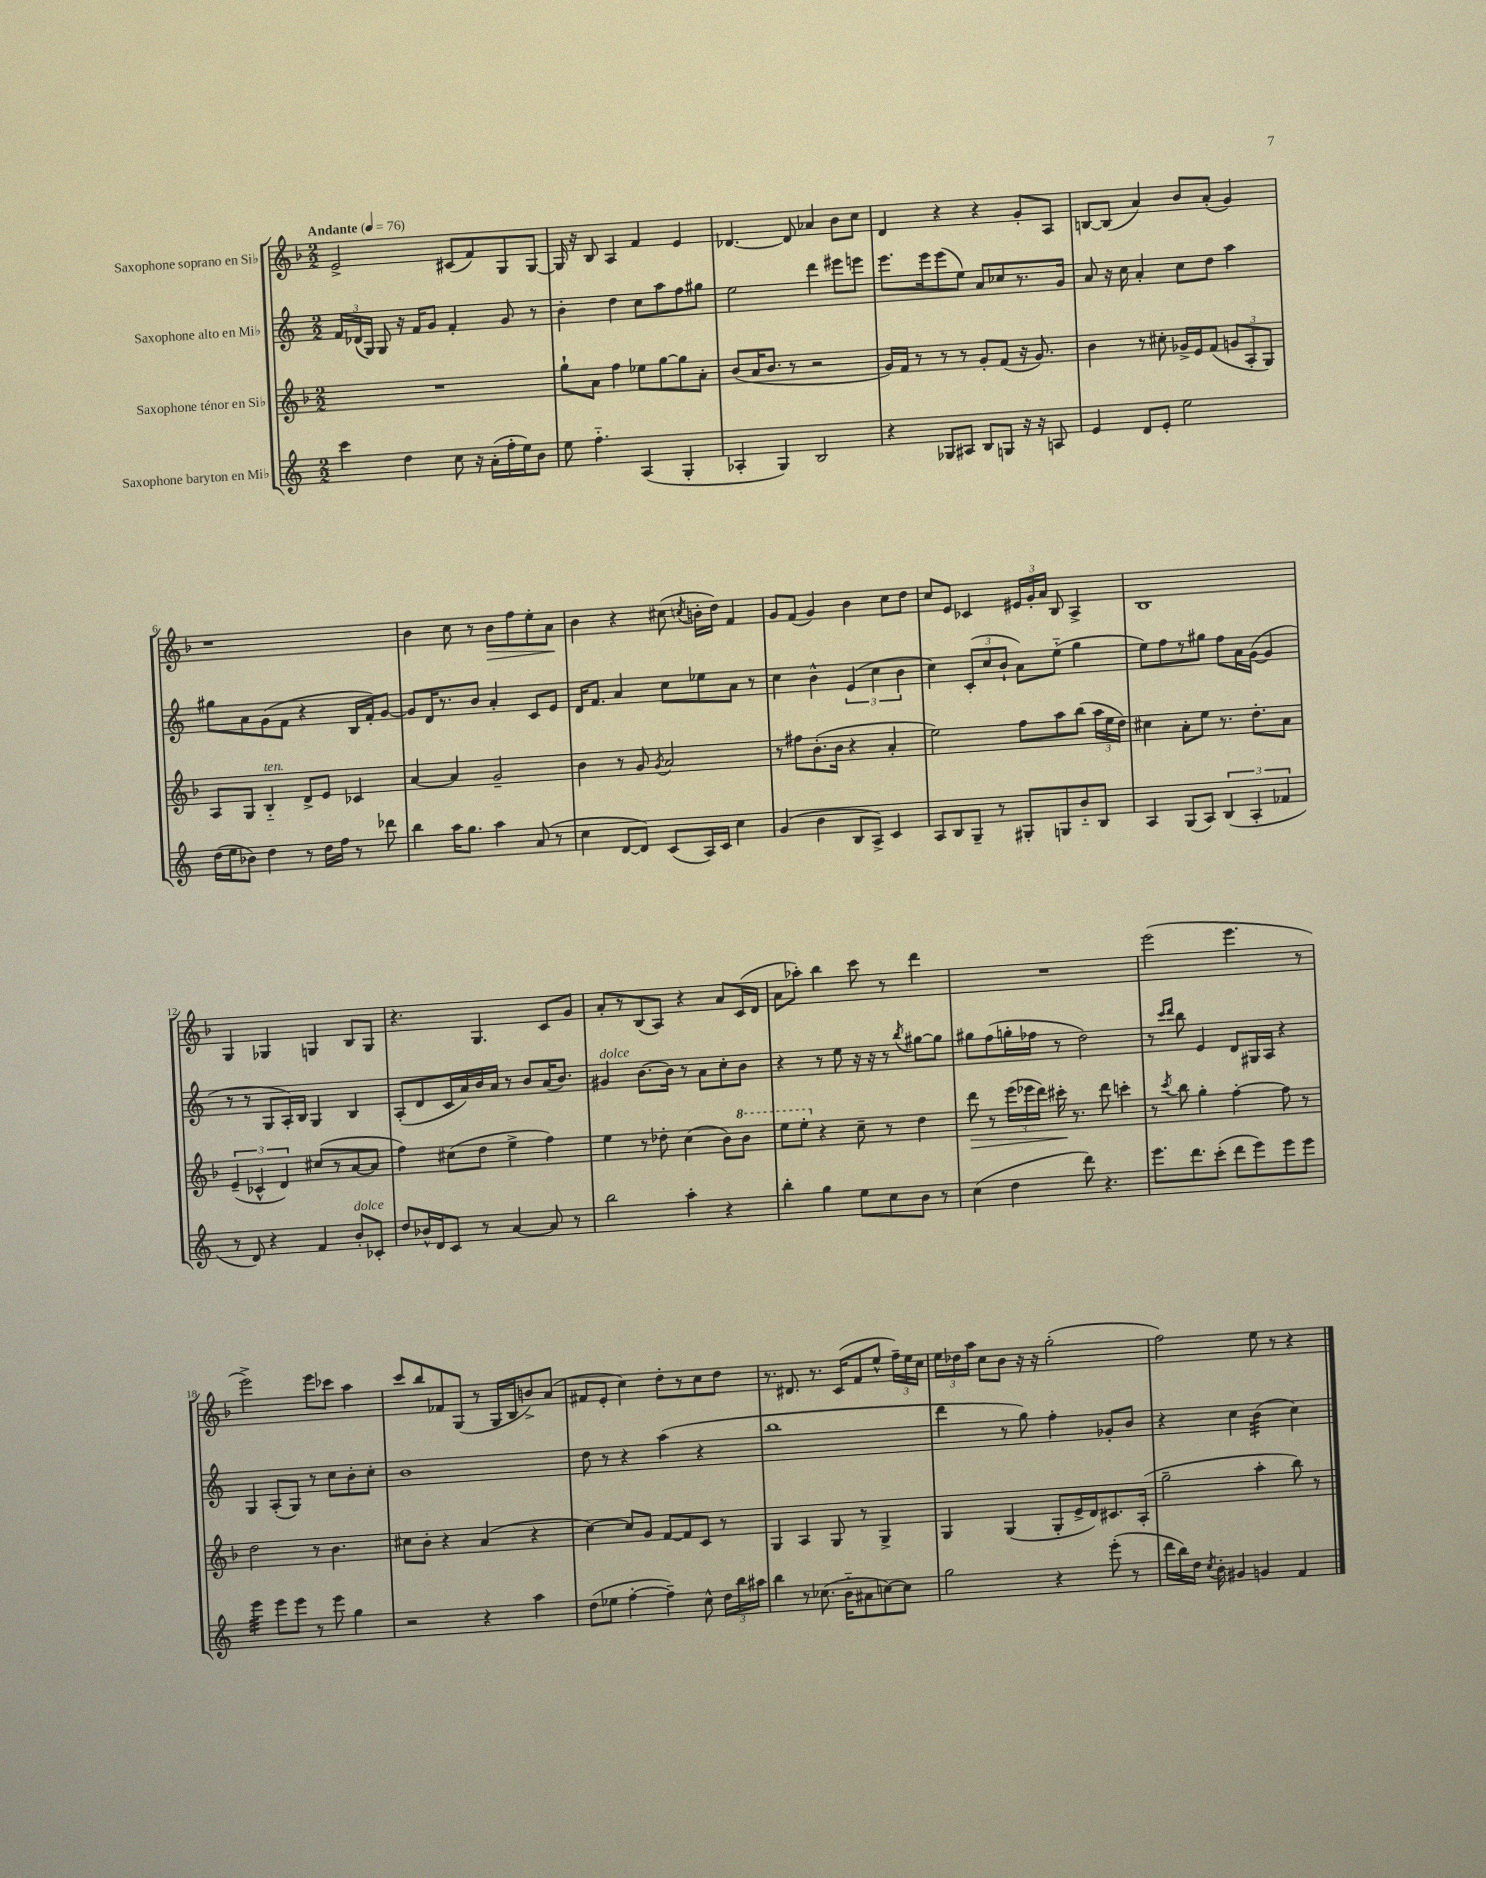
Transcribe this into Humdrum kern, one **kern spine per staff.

**kern	**kern	**kern	**kern
*staff4	*staff3	*staff2	*staff1
*clefG2	*clefG2	*clefG2	*clefG2
*k[]	*k[b-]	*k[]	*k[b-]
*M2/2	*M2/2	*M2/2	*M2/2
*MM76	*MM76	*MM76	*MM76
4ccc\	1r	24f/LL	2e^/
.	.	(24d-/	.
.	.	24G/JJ)	.
.	.	8G/	.
4dd\	.	16r	.
.	.	16f/LK	.
.	.	8g/J	.
8cc\	.	4f'/	(8c#/L
16r	.	.	8f/)
(16a'\LL	.	.	.
16ff'\	.	8g/	8G/
16ee\J)	.	.	.
8b\J	.	8r	[8G/J
=	=	=	=
8ee\	8gg`\L	4b'\	16G/]
.	.	.	16r
4.ff'~\	8a\J	.	8B-/
.	4ff\	4dd\	4A/
(4A/	8ee-\L	8cc\L	4f/
.	[8gg\	8aa\	.
4G'/	8gg\]	8ff\	4e/
.	8a'\J	8gg#\J	.
=	=	=	=
4A-'/	(8b-/L	2ee\	[4.d-/
.	16a/K	.	.
.	8.b-/J	.	.
4G/)	.	.	.
.	8r	.	8d-/]
2B/	2r	4ddd\	4a-/
.	.	8eee#\L	8b-\L
.	.	8eee\J	8cc\J
=	=	=	=
4r	16g/LL)	8.eee\L	4d/
.	16f/JJ	.	.
.	8r	.	.
.	.	16eee\k	.
8G-/L	8r	(8eee\	4r
8A#/J	8r	8ee\J)	.
8B/L	8g'/L	8a/L	4r
8G/J	(8f/J	8cc-/	.
16r	16r	8.r	8g'/L
16r	8.g/)	.	.
8A/	.	.	8A/J
.	.	16g/Jk	.
=	=	=	=
4e/	4b-\	8a/	[8B/L
.	.	16r	(8B/]J
.	.	16cc\	.
8d/L	8r	4a'/	4a/)
8e'/J	8cc#'\	.	.
2ee\	16g-^/LL	8cc\L	8b-/L
.	16e/J	.	.
.	(8f/J	8dd\J	(8a'/J
.	12g/L	4aa\	4g/)
.	12A'/	.	.
.	12G/J)	.	.
=	=	=	=
(16dd\LL	8A/L	8gg#\L	1r
16ee\J	.	.	.
8b-\J)	8G/J	8a\	.
4dd\	4B-'~/	(8g\	.
.	.	8f\J	.
8r	8d^/L	4r	.
16dd\LL	8e/J	.	.
16ff\JJ	.	.	.
8r	4c-/	16B/LL	.
.	.	16f'/J)	.
8ddd-\	.	[8g/J	.
=	=	=	=
4bb\	[4a/	8g/]L	4b-\
.	.	16d/K	.
.	.	8.r	.
16aa\LK	4a/]	.	8cc\
8.gg\J	.	.	.
.	.	8b/J	8r
4aa\	2g~/	4a'/	8b-\L
.	.	.	8ff\
(8a/	.	8c/L	8ee'\
8r	.	8e/J	8a\J
=	=	=	=
4cc\	4b-\	16d/LK	4b-\
.	.	8.f/J	.
[8d/L	8r	4a/	4r
8d/]J)	8g/	.	.
.	8qg/	.	.
(8c/L	2a/	8cc\L	(8cc#\
.	.	.	8qcc/
16A/L)	.	8ee-\	16b'\LL
16c/JJ	.	.	16dd\JJ)
4cc\	.	8a\J	4f/
.	.	8r	.
=	=	=	=
(4g/	8r	4cc\	8g/L
.	8ff#\L	.	(8f/J
4b\	(8.b-'\	4b^^\	4g/)
.	16b-\Jk	.	.
8B/L	4r	(6e/	4b-\
8A^/J)	.	.	.
.	.	6cc\	.
4c/	4a'/	.	8cc\L
.	.	6b\	.
.	.	.	8dd\J
=	=	=	=
8A/L	2ee\)	4cc\)	8cc/L
8B/	.	.	8e/J
8G~/J	.	(12c'/L	4c-/
.	.	12cc/	.
8r	.	.	.
.	.	12b`/J	.
8G#'/L	8ff\L	8a\L)	24e#/LL
.	.	.	24g'/
.	.	.	24a/JJ
8G/	8aa\	(8ee'~\J	8B-/
8b'~/	(8bb-\J	4gg\	4A^/
8B/J	24aa\LL	.	.
.	24ee\	.	.
.	24dd\JJ)	.	.
=	=	=	=
4A/	4cc#\	8ee\L)	1B-
.	.	8ff\	.
(8G/L	8a'\L	8r	.
8A/J)	8ee\J	8gg#\J	.
(6B/	8.r	8ff\L	.
.	.	16a\L	.
6A'/	.	.	.
.	8.dd'\L	([16g\JJ	.
.	.	4g/]	.
6f-/	.	.	.
.	8a\J	.	.
=	=	=	=
8r	(6e~/	8r	4G/
8d/)	.	8r	.
.	6c-^^/	.	.
4r	.	8G/L	4G-/
.	6d/)	.	.
.	.	16A'/L)	.
.	.	16B/JJ	.
4f/	(8cc#/L	4G/	4G/
.	8r	.	.
8b'/L	[8a/	4B/	8B-/L
8c-'/J	8a/]J	.	8G/J
=	=	=	=
8dd/L	4ff\)	(8A'/L	4.r
16b-^^/L	.	8d/	.
16d/J	.	.	.
8c/J	(8cc#\L	16c/L	.
.	.	16a/)	.
8r	8dd\J	16b/	4.G/
.	.	16a/JJ	.
[4a/	4ee^\	8r	.
.	.	8b/L	.
8a/]	4ff\)	(16a/K	8c/L
.	.	8.b/J)	.
8r	.	.	8g/J
=	=	=	=
2bb\	4ee\	4g#/	8a'/L
.	.	.	8r
.	8r	[8.b\L	(8B-/
.	8dd-'\	.	8A/J)
.	.	16b\]Jk	.
4aa'\	(4cc\	8r	4r
.	.	8a\L	.
4r	8b-\L)	8cc'\	8a/L
.	8bb-\J	8b\J	(16c/L
.	.	.	16d/JJ
=	=	=	=
4bb'\	8eee\L	4r	8a\L
.	8eee'\J	.	8aa-'\J)
4gg\	4r	8r	4bb-\
.	.	8ee\	.
8ee\L	8cc~\	16r	8ccc\
.	.	16r	.
8cc\	8r	8r	8r
.	.	8qbb/	.
8b\J	4dd\	[8gg#\L	4ddd\
8r	.	8gg#\]J	.
=	=	=	=
(4cc\	8ddd\	8gg#\L	1r
.	8r	(8ff\	.
4dd\	(24eee\LL	16gg'\L	.
.	24eee-\	.	.
.	.	16ff-\JJ	.
.	24ddd\JJ)	.	.
.	16ccc#'\	8r	.
.	8.r	.	.
8ddd\)	.	2dd\)	.
4.r	8ddd\	.	.
.	4ccc'\	.	.
=	=	=	=
8.eee\L	8r	8r	(2eee\
.	.	16qqccc/LL	.
.	8qccc/	16qqddd/JJ	.
.	8bb-\	8bb\	.
8.ddd\	.	.	.
.	4gg'\	4e/	.
(8ccc'\J	.	.	.
8ddd\L	[4ff'\	8d/L	4.eee\
8eee\)	.	16G#/L	.
.	.	16A/JJ	.
8eee\	8ff\]	4r	.
8eee\J	8r	.	8r
=	=	=	=
4eee\	2dd\	4G/	2eee^\)
8eee\L	.	(8A'/L	.
8eee\J	.	8G/J)	.
8r	8r	8r	8eee\L
8eee\	4.b-\	8cc\L	8ccc-\J
4gg\	.	8b'\	4aa\
.	.	8cc'\J	.
=	=	=	=
2r	8cc#\L	1b	8ccc/L
.	8b-'\J	.	8bb-/
.	4r	.	8f-/
.	.	.	(8G/J
4r	(4a/	.	8r
.	.	.	16G/LL
.	.	.	16B-/J
4aa\	4r	.	8b^/)
.	.	.	(8a/J
=	=	=	=
(8dd\L	[4cc\)	8dd\	8f#/L
8ee-\J	.	8r	8e'/J
[4ff'\	8cc/]L	4r	4cc\)
.	8g/J	.	.
4ff~\])	[8f/L	(4aa\	8dd'\L
.	8f/]	.	8r
8cc^^\	8c/J	4r	8cc\
24dd\LL	8r	.	8dd\J
24bb\	.	.	.
24aa#\JJ	.	.	.
=	=	=	=
4bb\	4G/	1bb	8.r
.	.	.	8.d#/
8r	4A/	.	.
(8.cc-\	.	.	8.r
.	8G/	.	.
16b'~\LK	.	.	(16c/LK
8a#\	8r	.	8f/
[8cc\)	4G^/	.	8ee^^/J
8cc\]J	.	.	24ff~\LL)
.	.	.	24ee\
.	.	.	24cc\JJ
=	=	=	=
2gg\	4G/	4ddd\	24ee\LL
.	.	.	24dd-\
.	.	.	24aa\JJ
.	.	.	8cc\L
.	(4G/	8r	8b-\J
.	.	8gg\)	16r
.	.	.	16r
4r	8G'/L	4ff'\	(2gg'\
.	16e^/L	.	.
.	16d/J)	.	.
(8eee'\	8.c#/	8g-'/L	.
8r	.	8b/J	.
.	(16A'/Jk	.	.
=	=	=	=
16ddd\LL	2gg~\	4r	2ff\)
16bb\)	.	.	.
16dd\JJ	.	.	.
8qcc/	.	.	.
16b'\	.	.	.
4g#/	.	4cc\	.
4g/	4aa'\	(4b\	8ee\
.	.	.	8r
4f/	8bb-\)	4cc\)	4r
.	8r	.	.
==	==	==	==
*-	*-	*-	*-
